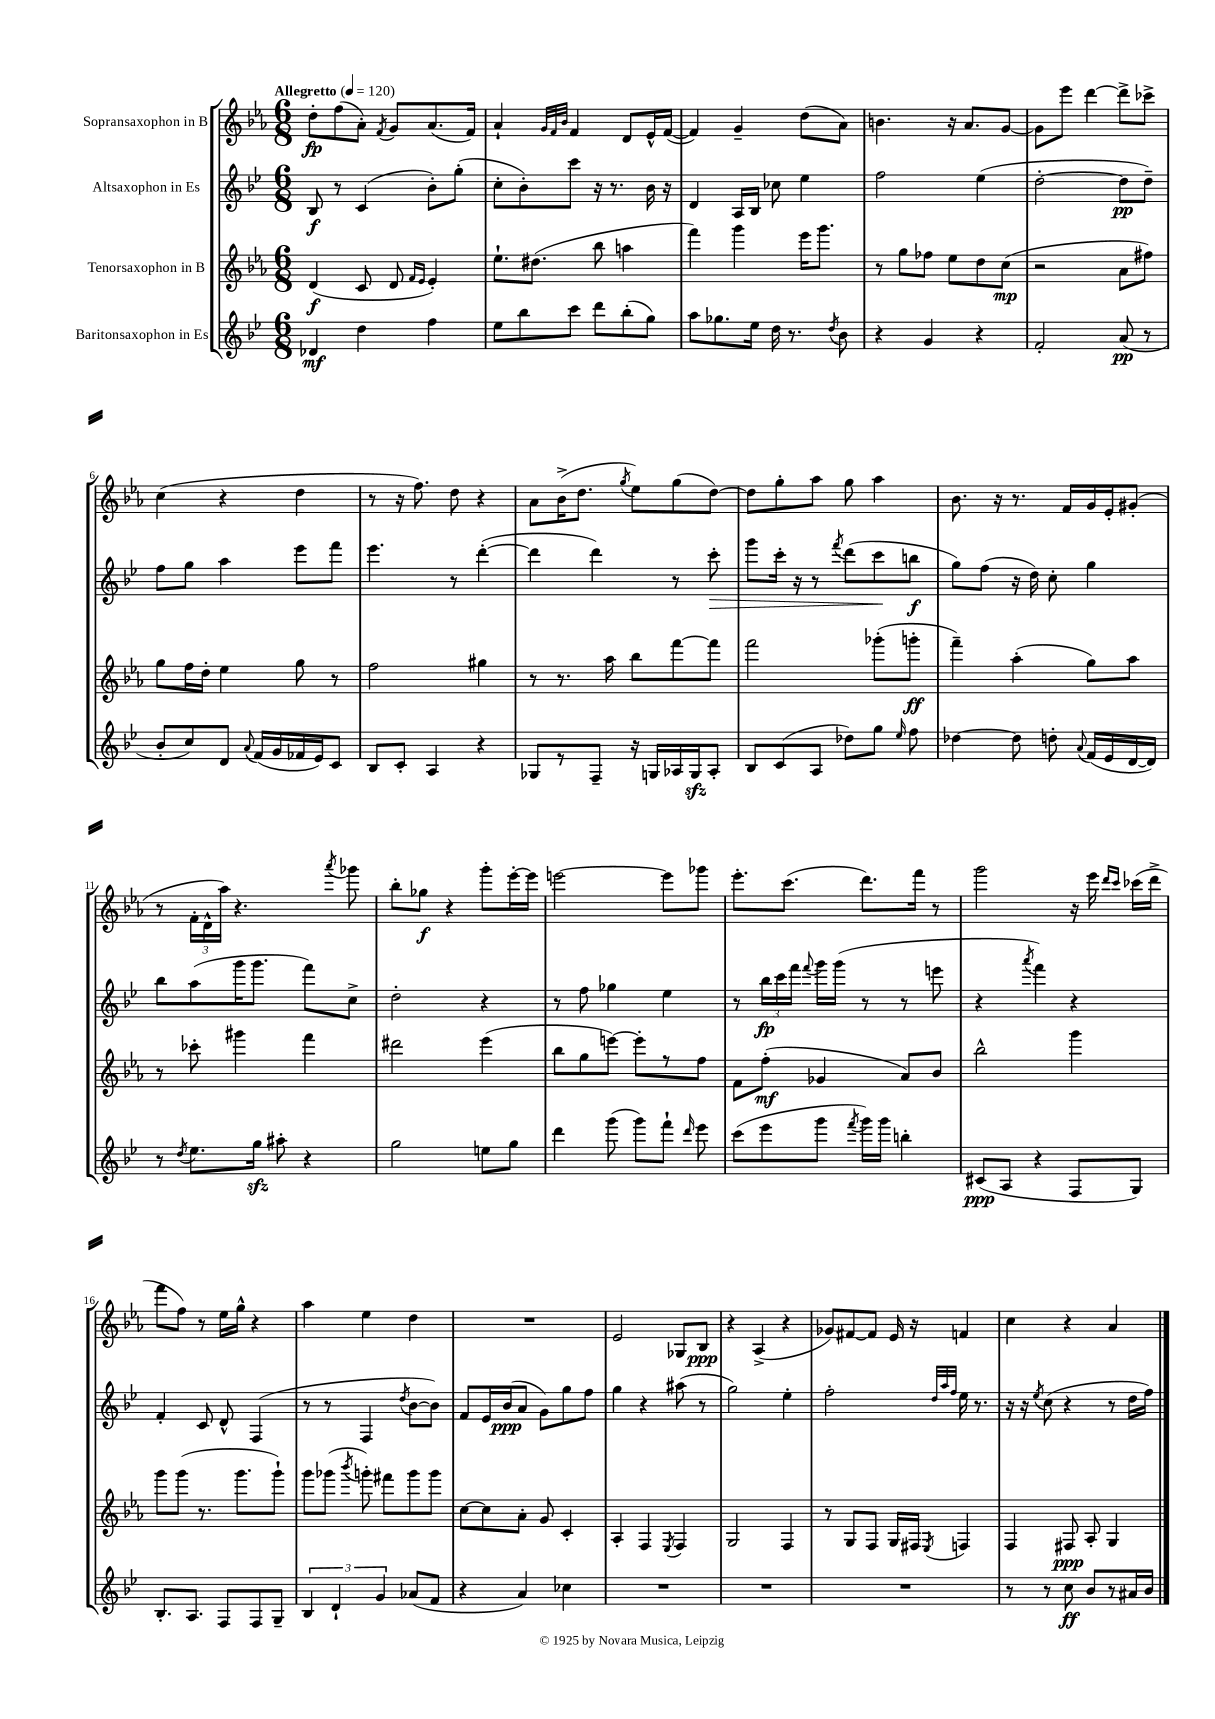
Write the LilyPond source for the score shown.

<<
\new StaffGroup <<
\new Staff = "s0" \with { instrumentName = "Sopransaxophon in B" } {
    \clef treble \key ees \major \numericTimeSignature \time 6/8 \tempo "Allegretto" 4 = 120
    \autoBeamOff d''8[-.\fp f''8( aes'8]-.) \acciaccatura { f'8 } g'8[ aes'8.( f'16]) |
    aes'4-! \grace { g'32[ f'32 bes'32] } f'4 d'8[ ees'16-^ f'16]~( |
    f'4) g'4-- d''8[( aes'8]) |
    b'4. r16 aes'8.[ g'8]~ |
    g'8[ ees'''8] d'''4~ d'''8[-> ces'''8]-> |
    c''4( r4 d''4 |
    r8 r16 f''8.) d''8 r4 |
    aes'8[ bes'16->( d''8.] \acciaccatura { g''8 } ees''8[) g''8( d''8]~) |
    d''8[ g''8-. aes''8] g''8 aes''4 |
    bes'8. r16 r8. f'16[ g'16 ees'16-. gis'8]-.( |
    r8 \tuplet 3/2 { f'16[-. d'16-^ aes''16]) } r4. \acciaccatura { aes'''8 } ges'''8 |
    bes''8[-. ges''8]\f r4 g'''8[-. ees'''16~-. ees'''16] |
    e'''2~ e'''8[ ges'''8] |
    ees'''8.[-. c'''8.]( d'''8.[) f'''16] r8 |
    g'''2 r16 ees'''16 \grace { d'''16[ c'''16] } ces'''16[( d'''16]-> |
    f'''8[ f''8]) r8 ees''16[ g''16]-^ r4 |
    aes''4 ees''4 d''4 |
    R2. |
    ees'2 ges8[ bes8]\ppp |
    r4 aes4->( r4 |
    ges'8[) fis'8~ fis'8] ees'16 r16 f'4 |
    c''4 r4 aes'4 \bar "|." |
}
\new Staff = "s1" \with { instrumentName = "Altsaxophon in Es" } {
    \clef treble \key bes \major \numericTimeSignature \time 6/8
    \autoBeamOff bes8\f r8 c'4( bes'8[-.) g''8]-.( |
    c''8[-. bes'8-.) c'''8] r16 r8. bes'16 r16 |
    d'4 a16[ bes16] ces''8 ees''4 |
    f''2 ees''4( |
    d''2~-. d''8[\pp d''8]--) |
    f''8[ g''8] a''4 ees'''8[ f'''8] |
    ees'''4. r8 d'''4~-.( |
    d'''4 d'''4) r8 c'''8-.\> |
    g'''8[ c'''16]-. r16 r8 \acciaccatura { f'''8 } d'''8[( c'''8\! b''8]\f |
    g''8[) f''8]( r16 d''16) c''8-. g''4 |
    bes''8[ a''8( g'''16 g'''8.] f'''8[) c''8]-> |
    d''2-. r4 |
    r8 f''8 ges''4 ees''4 |
    r8 \tuplet 3/2 { bes''16[\fp c'''16 f'''16] } \appoggiatura { f'''8 } g'''16[ g'''16]( r8 r8 e'''8 |
    r4 \acciaccatura { a'''8 } f'''4) r4 |
    f'4-. c'8 d'8-^ f4( |
    r8 r8 f4 \acciaccatura { d''8 } bes'8[~ bes'8]) |
    f'8[ ees'16 bes'16\ppp( a'8] g'8[) g''8 f''8] |
    g''4 r4 ais''8( r8 |
    g''2) ees''4-. |
    f''2-. \grace { d''32[ a''32 f''32] } ees''16 r8. |
    r16 r16 \acciaccatura { ees''8 } c''8( r4 r8 d''16[ f''16]) \bar "|." |
}
\new Staff = "s2" \with { instrumentName = "Tenorsaxophon in B" } {
    \clef treble \key ees \major \numericTimeSignature \time 6/8
    \autoBeamOff d'4\f( c'8 d'8 \grace { f'16[ ees'16] } ees'4-.) |
    ees''8.[-! dis''8.]( bes''8 a''4 |
    f'''4) g'''4 ees'''16[ g'''8.] |
    r8 g''8[ fes''8] ees''8[ d''8 c''8]\mp( |
    r2 aes'8[ fis''8]) |
    g''8[ f''16 d''16]-. ees''4 g''8 r8 |
    f''2 gis''4 |
    r8 r8. aes''16 bes''8[ f'''8~ f'''8] |
    f'''2 ges'''8[-.( g'''8]-.\ff |
    f'''4--) aes''4-.( g''8[) aes''8] |
    r8 ces'''8-. gis'''4 f'''4 |
    dis'''2 ees'''4( |
    bes''8[ g''8 e'''8]~) e'''8[-. r8 f''8] |
    f'8[ f''8]-.\mf( ges'4 aes'8[) bes'8] |
    bes''2-^ g'''4 |
    g'''8[ g'''8]( r8. g'''8.[ g'''8]-!) |
    g'''8[ ges'''8]( \acciaccatura { bes'''8 } g'''8-.) fis'''8[ g'''8 g'''8] |
    c''8[~ c''8 aes'8]-. g'8 c'4-. |
    aes4-. f4 \acciaccatura { ees8 } f4 |
    g2 f4 |
    r8 g8[ f8] g16[ fis16] \acciaccatura { ees8 } f4 |
    f4 fis8\ppp aes8-. g4 \bar "|." |
}
\new Staff = "s3" \with { instrumentName = "Baritonsaxophon in Es" } {
    \clef treble \key bes \major \numericTimeSignature \time 6/8
    \autoBeamOff des'4\mf d''4 f''4 |
    ees''8[ bes''8 c'''8] d'''8[ bes''8-.( g''8]) |
    a''8[ ges''8. ees''16] d''16 r8. \acciaccatura { d''8 } bes'8 |
    r4 g'4 r4 |
    f'2-. a'8\pp( r8 |
    bes'8[-. c''8) d'8] \appoggiatura { a'8 } f'16[( g'16 fes'16 ees'16) c'8] |
    bes8[ c'8]-. a4 r4 |
    ges8[ r8 f8]-- r16 g16[ aes16 g16\sfz aes8]-. |
    bes8[ c'8( a8] des''8[) g''8] \grace { ees''16 } f''8 |
    des''4~ des''8 d''8-. \appoggiatura { a'8 } f'16[( ees'16 d'16~ d'16]) |
    r8 \acciaccatura { d''8 } ees''8.[ g''16]\sfz ais''8-. r4 |
    g''2 e''8[ g''8] |
    d'''4 g'''8( g'''8[) f'''8]-! \grace { d'''16 } ees'''8 |
    c'''8[( ees'''8 g'''8] \acciaccatura { f'''8 } g'''16[) g'''16] b''4-. |
    cis'8[\ppp( a8] r4 f8[ g8]) |
    bes8.[-. a8.] f8[ f8 g8]-- |
    \tuplet 3/2 { bes4 d'4-! g'4 } aes'8[( f'8] |
    r4 a'4) ces''4 |
    R2. |
    R2. |
    R2. |
    r8 r8 c''8\ff bes'8[ r8 ais'16 bes'16] \bar "|." |
}
>>
>>
